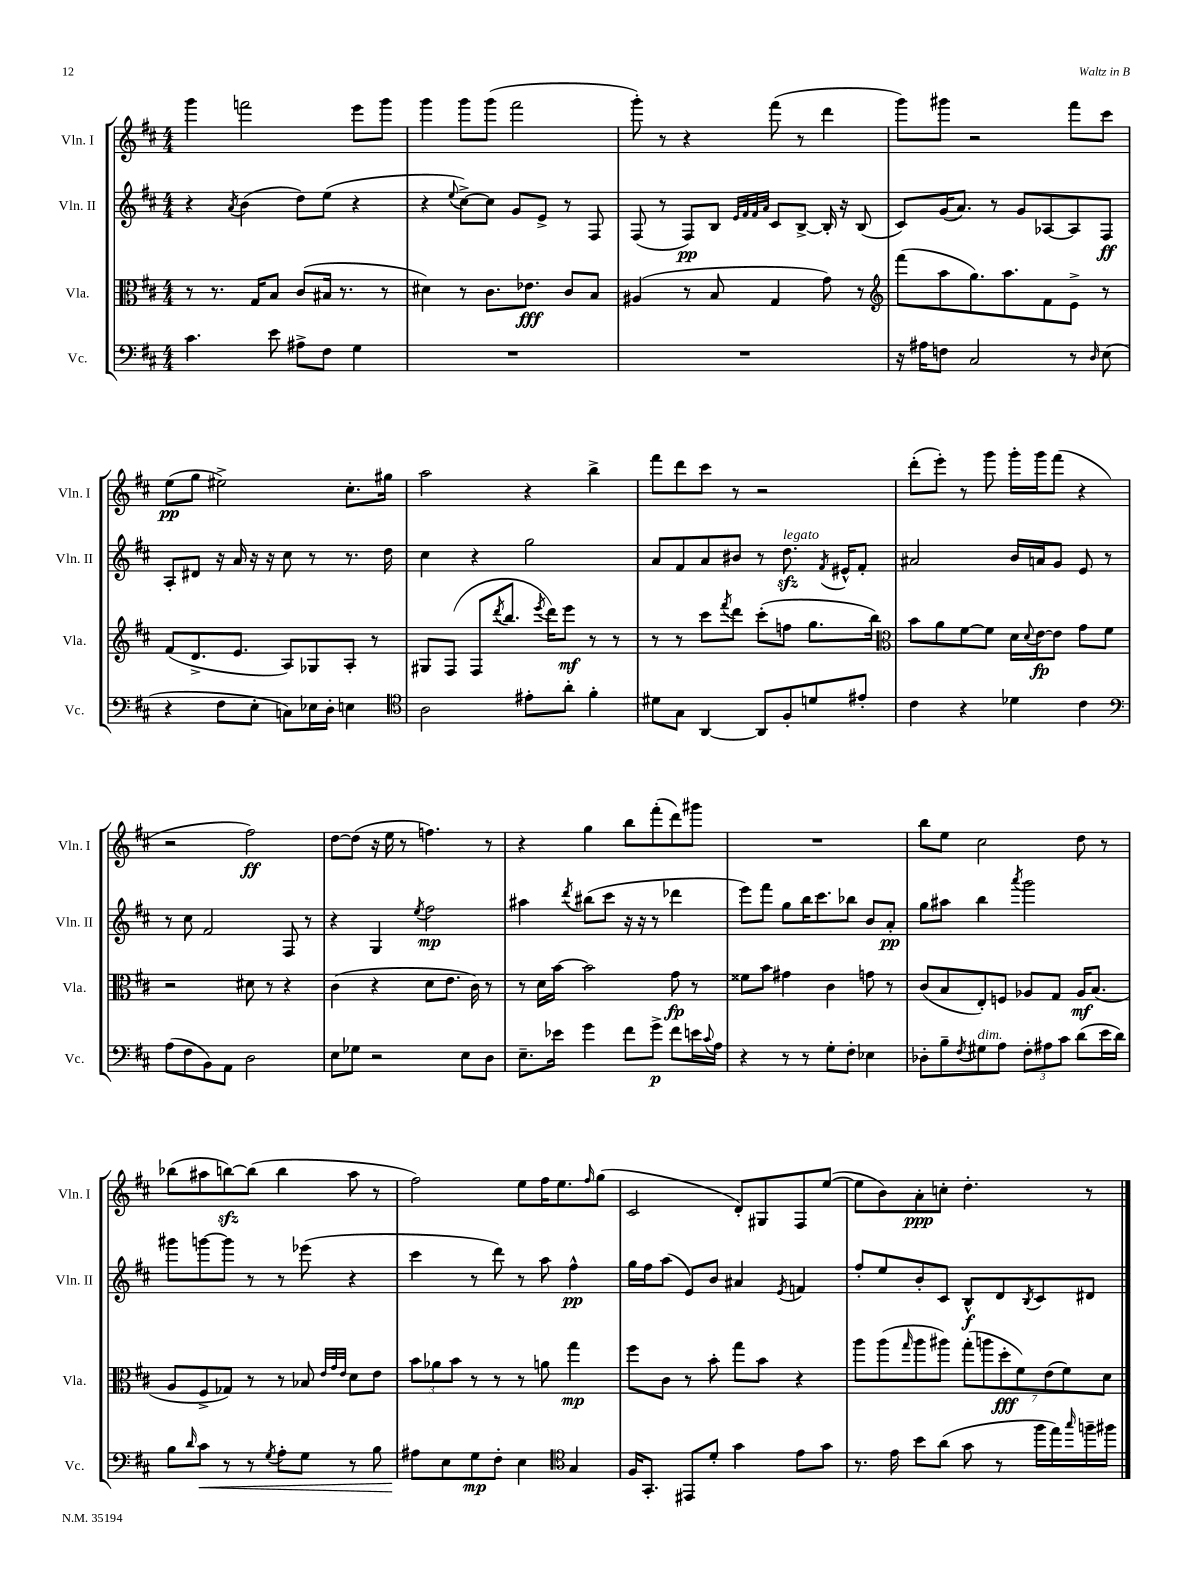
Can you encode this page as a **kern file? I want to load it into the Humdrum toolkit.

**kern	**kern	**kern	**kern
*staff4	*staff3	*staff2	*staff1
*clefF4	*clefC3	*clefG2	*clefG2
*k[f#c#]	*k[f#c#]	*k[f#c#]	*k[f#c#]
*M4/4	*M4/4	*M4/4	*M4/4
4.c#	8r	4r	4ggg
.	8.r	.	.
.	.	8qa	.
.	.	(4b	2fff
.	16G	.	.
8e	8B	.	.
8A#^	(8c#	8dd)	.
8F#	16B#	(8ee	.
.	8.r	.	.
4G	.	4r	8eee
.	8r	.	8ggg
=	=	=	=
1r	4d#)	4r	4ggg
.	.	8qqee	.
.	8r	[8cc#^)	8ggg
.	8.c#	8cc#]	(8ggg
.	.	8g	2fff#
.	8.e-	.	.
.	.	8e^	.
.	8c#	8r	.
.	8B	8F#	.
=	=	=	=
1r	(4A#	(8F#	8ggg')
.	.	8r	8r
.	8r	8F#)	4r
.	8B	8B	.
.	.	32qqe	.
.	.	32qqf#	.
.	.	32qqf#	.
.	.	32qqa	.
.	4G	8c#	(8fff#
.	.	[8B^	8r
.	8g)	16B']	4ddd
.	.	16r	.
.	8r	(8B	.
=	=	=	=
*	*clefG2	*	*
16r	(8fff#	8c#)	8ggg)
16A#	.	.	.
8F	8aa	(16g	8ggg#
.	.	8.a)	.
2C#	8.gg)	.	2r
.	.	8r	.
.	8.aa	.	.
.	.	8g	.
.	8f#	[8A-	.
8r	8e^	8A-]	8fff#
16qqD	.	.	.
(8E	8r	8F#	8ccc#
=	=	=	=
4r	(8f#	8A'	(8ee
.	8.d^	8d#	8gg
8F#	.	16r	2ee#^)
.	8.e	16a	.
8E'	.	16r	.
.	.	16r	.
8C)	8A)	8cc#	.
16E-	8G-	8r	.
16D'	.	.	.
4E	8A'	8.r	8.cc#'
.	8r	.	.
.	.	16dd	16gg#
=	=	=	=
*clefC4	*	*	*
2A	8G#	4cc#	2aa
.	(8F#	.	.
.	8F#	4r	.
.	8qddd	.	.
.	8.bb	.	.
8e#'	.	2gg	4r
.	8qeee	.	.
.	16ddd)	.	.
8a'	8eee	.	.
4f#'	8r	.	4bb^
.	8r	.	.
=	=	=	=
8d#	8r	8a	8fff#
8G	8r	8f#	8ddd
[4AA	8ccc#	8a	8ccc#
.	8qfff#	.	.
.	8ddd	8b#	8r
8AA]	(8ccc#'	8r	2r
8F#'	8ff	8.dd	.
8d	8.gg	.	.
.	.	8qf#	.
.	.	16e#^^	.
8e#'	.	8f#'	.
.	16bb)	.	.
=	=	=	=
*	*clefC3	*	*
4c#	8b	2a#	(8ddd'
.	8a	.	8eee')
4r	[8f#	.	8r
.	8f#]	.	8ggg
4d-	16d	16b	16ggg'
.	8qqd	.	.
.	[16e	16a	16ggg
.	8e]	8g	(8fff#
4c#	8g	8e	4r
.	8f#	8r	.
=	=	=	=
*clefF4	*	*	*
(8A	2r	8r	2r
8F#	.	8cc#	.
8BB)	.	2f#	.
8AA	.	.	.
2D	8d#	.	2ff#)
.	8r	.	.
.	4r	8F#	.
.	.	8r	.
=	=	=	=
8E	(4c#	4r	[8dd
8G-	.	.	(8dd]
2r	4r	4G	16r
.	.	.	16ee
.	.	.	8r
.	.	8qee	.
.	8d	2ff#	4.ff)
.	8.e	.	.
8E	.	.	.
.	16c#)	.	.
8D	8r	.	8r
=	=	=	=
8.E~	8r	4aa#	4r
.	16d	.	.
16e-	[16b	.	.
.	.	8qddd	.
4g	2b]	(8bb#	4gg
.	.	8ccc#	.
8f#	.	16r	8bb
.	.	16r	.
8g^	.	8r	(8fff#'
8f#	8g	4ddd-	8ddd)
16e	8r	.	8ggg#
8qqc#	.	.	.
16A	.	.	.
=	=	=	=
4r	8f##	8eee)	1r
.	8b	8fff#	.
8r	4g#	8gg	.
8r	.	16bb	.
.	.	8.ccc#	.
8G'	4c#	.	.
8F#'	.	8bb-	.
4E-	8g	8b	.
.	8r	8a'	.
=	=	=	=
8D-'	(8c#	8gg	8bb
8B~	8B	8aa#	8ee
8qF#	.	.	.
8G#	8E')	4bb	2cc#
8A	8F	.	.
.	.	8qaaa	.
12F#'	8A-	2ggg	.
12A#	.	.	.
.	8G	.	.
12c#	.	.	.
(8d	16A-	.	8dd
.	(8.B	.	.
16e	.	.	8r
16d)	.	.	.
=	=	=	=
8B	8A	8ggg#	(8bb-
16qqd	.	.	.
8c#	8F#^	[8ggg	8aa#
8r	8G-)	8ggg]	[8bb)
8r	8r	8r	(8bb]
8qG	.	.	.
8A'	8r	8r	4bb
8G	8B-	(8eee-	.
.	32qqe	.	.
.	32qqg	.	.
.	32qqe	.	.
8r	8d	4r	8aa#
8B	8e	.	8r
=	=	=	=
8A#	12b	4ccc#	2ff#)
.	12a-	.	.
8E	.	.	.
.	12b	.	.
8G	8r	8r	.
8F#'	8r	8ddd)	.
4E	8r	8r	8ee
.	8a	8aa	16ff#
.	.	.	8.ee
*clefC4	*	*	*
4G	4gg	4ff#^^	.
.	.	.	16qqff#
.	.	.	(8gg
=	=	=	=
16F#	8ff#	16gg	2c#
8.GG'	.	16ff#	.
.	8c#	(8aa	.
8EE#	8r	8e)	.
8d'	8b'	8b	.
4g	8gg	4a#	8d')
.	8b	.	8G#
.	.	8qe	.
8e	4r	4f	8F#
8g	.	.	([8ee
=	=	=	=
8.r	8aa	8ff#'	8ee]
.	(8aa	8ee	8b)
16e	.	.	.
.	16qqgg	.	.
8b	8aa	8b'	8a'
(8a	8aa#)	8c#	8cc'
8g	(14gg'	8B^^	4.dd'
.	14aa	.	.
8r	.	8d	.
.	14dd'	.	.
.	14f#)	.	.
.	.	8qB	.
16ff#	.	8c#	.
.	(14e	.	.
16ee)	.	.	.
.	14f#)	.	.
16qqgg	.	.	.
16ff~	.	8d#	8r
.	14d	.	.
16ff#	.	.	.
==	==	==	==
*-	*-	*-	*-
